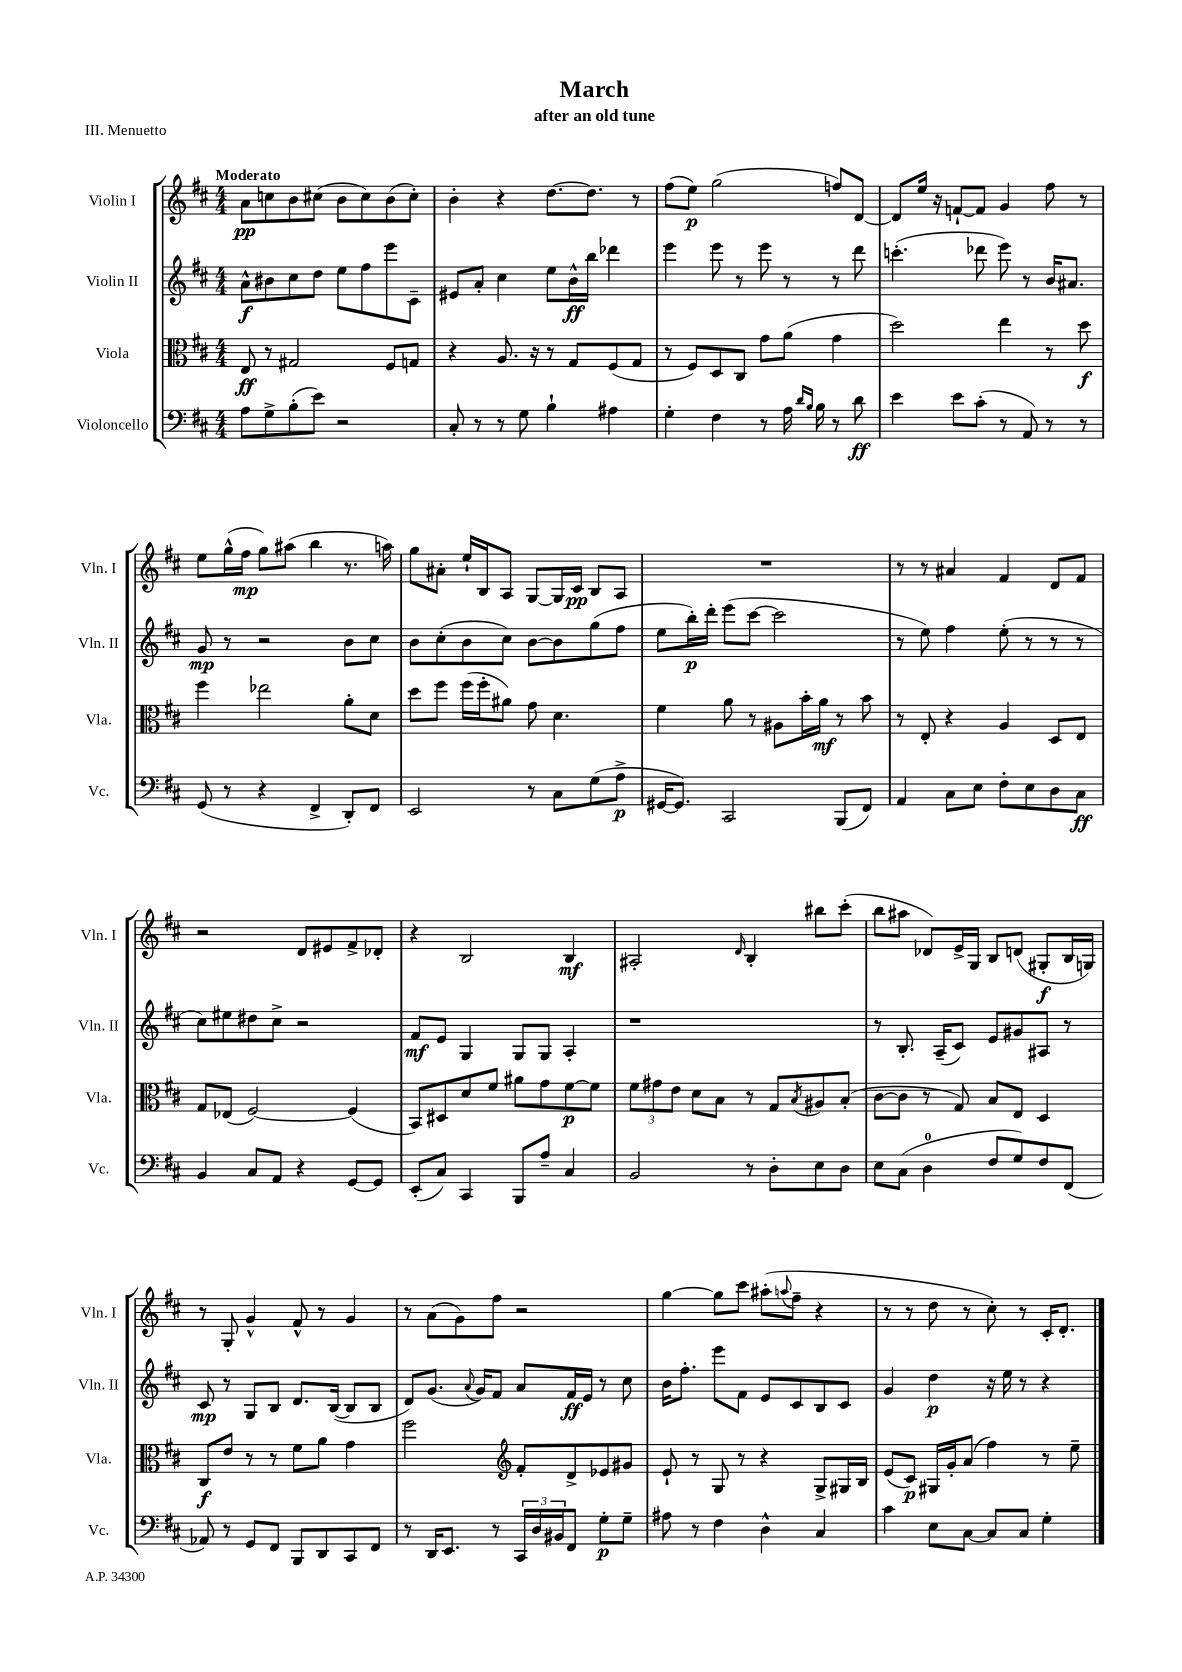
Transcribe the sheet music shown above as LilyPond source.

\header { title = "March" subtitle = "after an old tune" piece = "III. Menuetto" }
<<
\new StaffGroup <<
\new Staff = "s0" \with { instrumentName = "Violin I" shortInstrumentName = "Vln. I" } {
    \clef treble \key d \major \numericTimeSignature \time 4/4 \tempo "Moderato"
    a'8\pp c''8 b'8 cis''8( b'8 cis''8) b'8( cis''8-.) |
    b'4-. r4 d''8.~ d''8. r8 |
    fis''8( e''8\p) g''2( f''8) d'8~ |
    d'8 e''16 r16 f'8~-! f'8 g'4 fis''8 r8 |
    e''8 g''16-^( fis''16\mp g''8) ais''8( b''4 r8. a''16) |
    g''8 ais'8-. e''16-! b16 a8 g8~ g16 cis'16\pp b8 a8 |
    R1 |
    r8 r8 ais'4 fis'4 d'8 fis'8 |
    r2 d'8 eis'8 fis'8-> des'8-. |
    r4 b2 b4\mf |
    ais2-. \grace { d'16 } b4-. bis''8 cis'''8-.( |
    b''8 ais''8 des'8) e'16-> g16 b8 d'8( gis8-.\f b16 g16) |
    r8 g8-. g'4-^ fis'8-^ r8 g'4 |
    r8 a'8( g'8) fis''8 r2 |
    g''4~ g''8 cis'''8 ais''8-.( \appoggiatura { a''8 } fis''8-- r4 |
    r8 r8 d''8 r8 cis''8-.) r8 cis'16-. d'8.-. \bar "|." |
}
\new Staff = "s1" \with { instrumentName = "Violin II" shortInstrumentName = "Vln. II" } {
    \clef treble \key d \major \numericTimeSignature \time 4/4
    a'8-^\f bis'8 cis''8 d''8 e''8 fis''8 e'''8 cis'8-- |
    eis'8 a'8-. cis''4 e''8 b'16-^\ff b''16 des'''4 |
    e'''4 e'''8 r8 e'''8 r8 r8 d'''8 |
    c'''4.-.( des'''8 e'''8) r8 b'16 ais'8. |
    g'8\mp r8 r2 b'8 cis''8 |
    b'8 cis''8-.( b'8 cis''8) b'8~ b'8 g''8( fis''8 |
    e''8 b''16-.\p) d'''16-. e'''8( cis'''8~ cis'''2 |
    r8 e''8) fis''4 e''8-.( r8 r8 r8 |
    cis''8) eis''8 dis''8 cis''8-> r2 |
    fis'8\mf e'8 g4 g8 g8 a4-. |
    r1 |
    r8 b8.-. a16--( cis'8) e'8 gis'8 ais8 r8 |
    cis'8\mp r8 g8 b8 d'8. b16~( b8 b8 |
    d'8) g'8.( \appoggiatura { a'8 } g'16) fis'8 a'8 fis'16\ff e'16 r8 cis''8 |
    b'16 fis''8.-. e'''8 fis'8 e'8 cis'8 b8 cis'8 |
    g'4 d''4\p r16 e''16 r8 r4 \bar "|." |
}
\new Staff = "s2" \with { instrumentName = "Viola" shortInstrumentName = "Vla." } {
    \clef alto \key d \major \numericTimeSignature \time 4/4
    e8\ff r8 gis2 fis8 g8 |
    r4 a8. r16 r8 g8 fis8( g8 |
    r8 fis8) d8 cis8 g'8 a'8( g'4 |
    d''2) e''4 r8 d''8\f |
    fis''4 ees''2 a'8-. d'8 |
    d''8 fis''8 fis''16( fis''16-. ais'8) g'8 d'4. |
    fis'4 a'8 r8 ais8 b'16-. a'16\mf r8 b'8 |
    r8 e8-. r4 a4 d8 e8 |
    g8 ees8( fis2~) fis4( |
    b,8) dis8 d'8 fis'8 ais'8 g'8 fis'8~\p fis'8 |
    \tuplet 3/2 { fis'8 gis'8 e'8 } d'8 b8 r8 g8 \acciaccatura { b8 } ais8 b8-.( |
    cis'8~ cis'8 r8 g8) b8 e8 d4 |
    cis8\f e'8 r8 r8 fis'8 a'8 g'4 |
    fis''2 \clef treble fis'8-. d'8-> ees'8 gis'8 |
    e'8-! r8 g8 r8 r4 g8-> gis16 b16 |
    e'8( cis'8\p) gis16 g'16-. a'8( fis''4) r8 e''8-- \bar "|." |
}
\new Staff = "s3" \with { instrumentName = "Violoncello" shortInstrumentName = "Vc." } {
    \clef bass \key d \major \numericTimeSignature \time 4/4
    a8 g8-> b8-.( e'8) r2 |
    cis8-. r8 r8 g8 b4-! ais4 |
    g4-. fis4 r8 a16 \grace { d'16 b16 } b16 r8 d'8\ff |
    e'4 e'8 cis'8-.( r8 a,8) r8 r8 |
    g,8( r8 r4 fis,4-> d,8-.) fis,8 |
    e,2 r8 cis8 g8( a8->\p |
    gis,16~ gis,8.) cis,2 b,,8( fis,8) |
    a,4 cis8 e8 fis8-. e8 d8 cis8\ff |
    b,4 cis8 a,8 r4 g,8~ g,8 |
    e,8-.( cis8) cis,4 b,,8 a8-- cis4 |
    b,2 r8 d8-. e8 d8 |
    e8 cis8( d4-0 fis8 g8) fis8 fis,8( |
    aes,8) r8 g,8 fis,8 b,,8 d,8 cis,8 fis,8 |
    r8 d,16 e,8. r8 \tuplet 3/2 { cis,16 d16 bis,16 } fis,8 g8-.\p g8-- |
    ais8 r8 fis4 d4-^ cis4 |
    cis'4 e8 cis8~ cis8 cis8 g4-. \bar "|." |
}
>>
>>
\layout { \context { \Score \remove "Bar_number_engraver" } }
